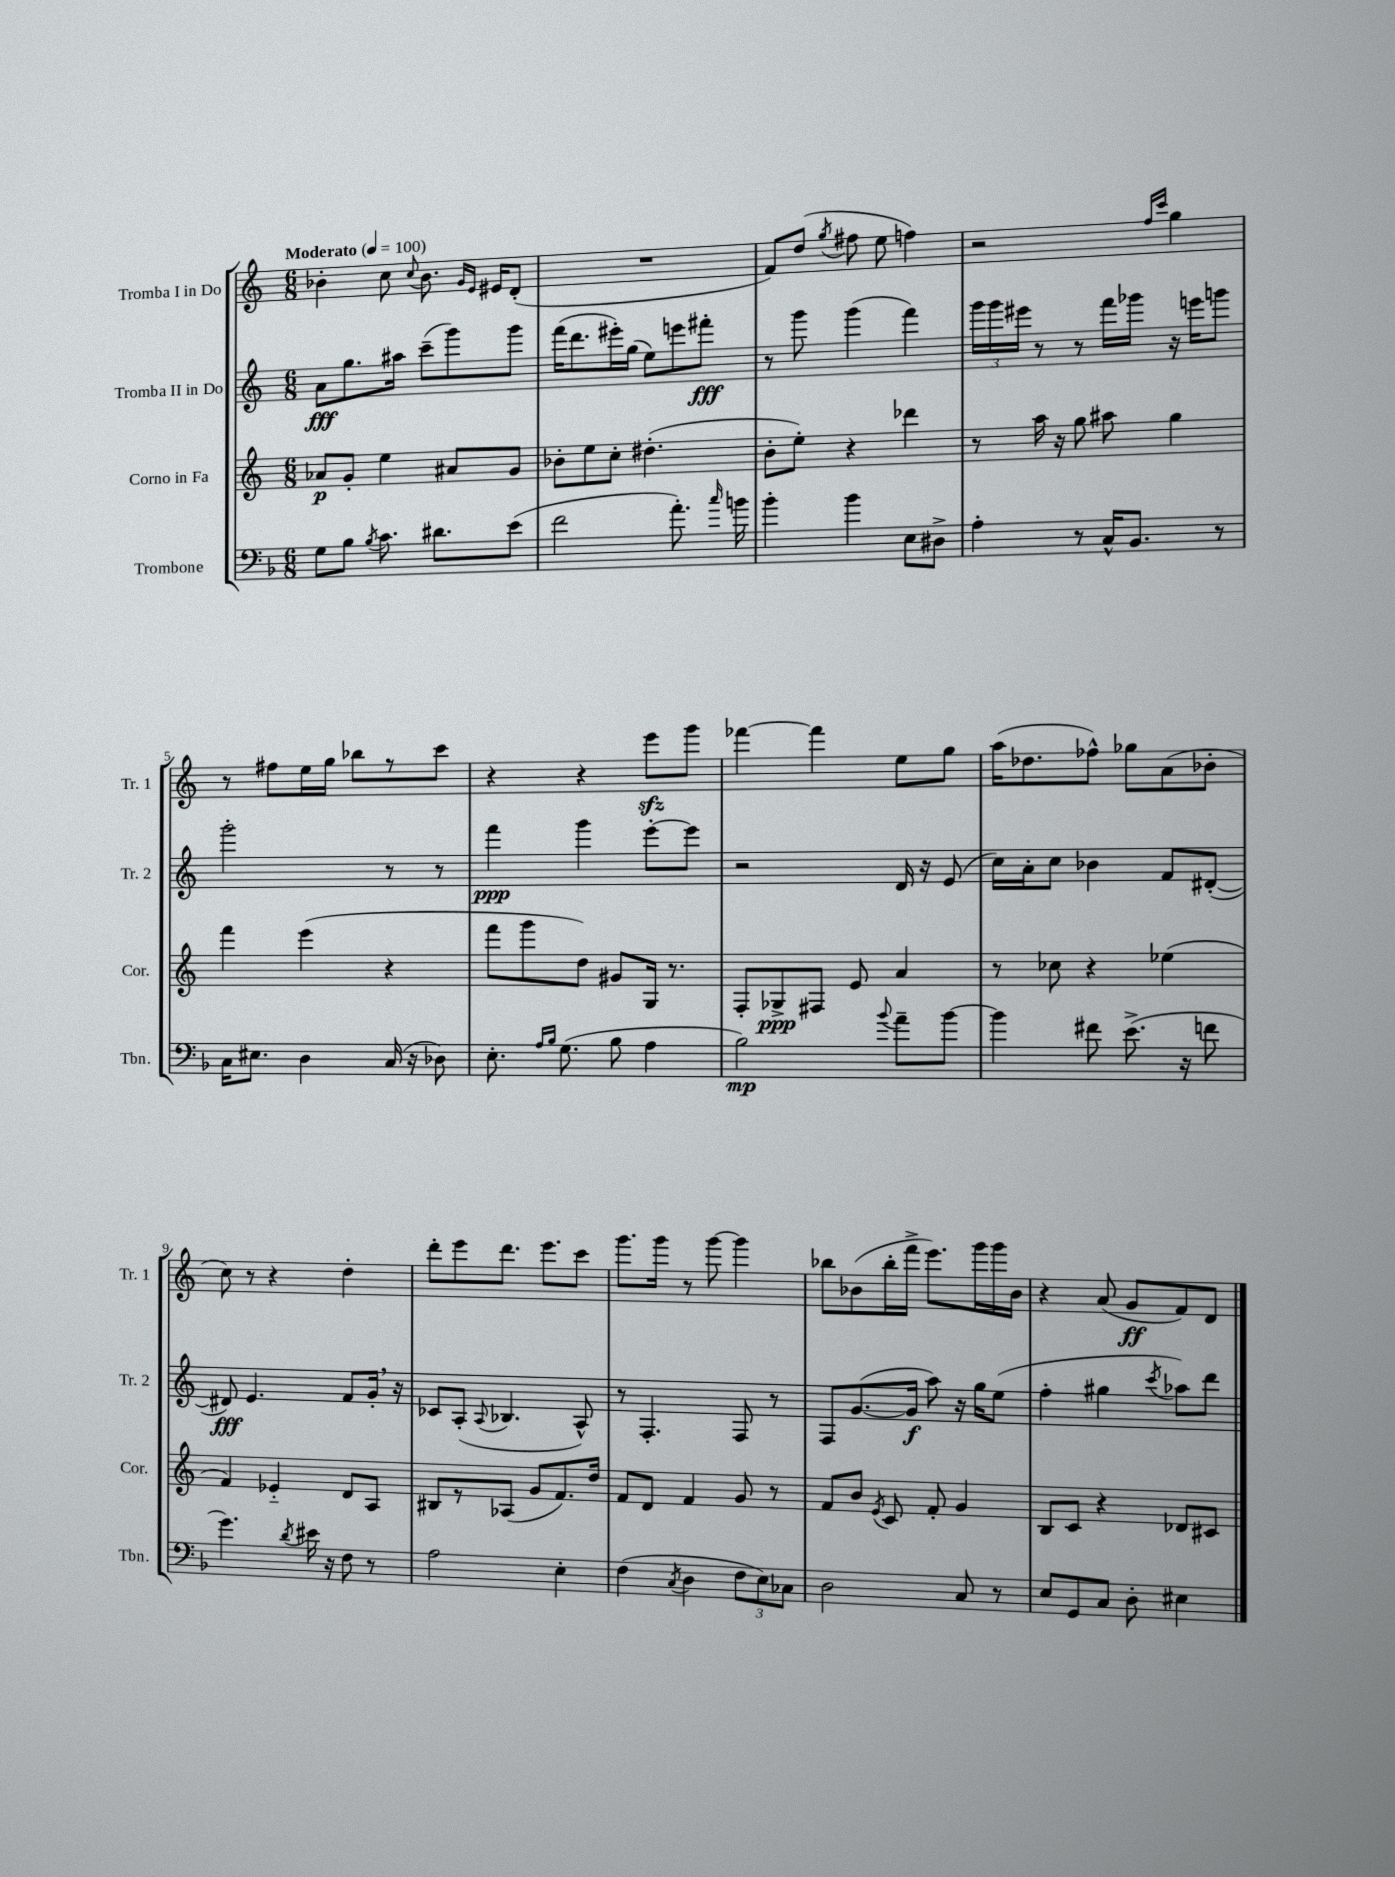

**kern	**dynam	**kern	**dynam	**kern	**dynam	**kern	**dynam
*part4	*part4	*part3	*part3	*part2	*part2	*part1	*part1
*staff4	*staff4	*staff3	*staff3	*staff2	*staff2	*staff1	*staff1
*I"Trombone	*	*I"Corno in Fa	*	*I"Tromba II in Do	*	*I"Tromba I in Do	*
*I'Tbn.	*	*I'Cor.	*	*I'Tr. 2	*	*I'Tr. 1	*
*clefF4	*	*clefG2	*	*clefG2	*	*clefG2	*
*k[b-]	*	*k[]	*	*k[]	*	*k[]	*
*M6/8	*	*M6/8	*	*M6/8	*	*M6/8	*
*MM100	*	*MM100	*	*MM100	*	*MM100	*
=1	=1	=1	=1	=1	=1	=1	=1
!	!	!	!	!	!	!LO:TX:a:B:t=Moderato	!
8G\L	.	8a-X/L	p	8a\L	fff	4b-X'\	.
8B-\J	.	8g'/J	.	8.gg\	.	.	.
8qB-/	.	.	.	.	.	.	.
8.c\	.	4ee\	.	.	.	8cc\	.
.	.	.	.	16aa#X\Jk	.	.	.
.	.	.	.	.	.	8qqcc/	.
.	.	.	.	(8ccc~\L	.	8.b-\	.
8.d#X\L	.	.	.	.	.	.	.
.	.	8a#X/L	.	8ggg\)	.	.	.
.	.	.	.	.	.	16qqg/LL	.
.	.	.	.	.	.	16qqe/JJ	.
.	.	.	.	.	.	16e#X/KL	.
(8e\J	.	8g/J	.	8ggg\J	.	(8d'/J	.
=2	=2	=2	=2	=2	=2	=2	=2
2f\	.	8b-X'\L	.	(16fff\KL	.	2.r	.
.	.	.	.	8.ddd\	.	.	.
.	.	8ee\	.	.	.	.	.
.	.	8cc'\J	.	16eee#X'\L)	.	.	.
.	.	.	.	(16gg\JJ	.	.	.
.	.	(4.dd#X'\	.	8ee\L)	.	.	.
8.a'\)	.	.	.	8eeen\	.	.	.
.	.	.	.	8fff#X'\J	fff	.	.
16qqcc/	.	.	.	.	.	.	.
16bn\	.	.	.	.	.	.	.
=3	=3	=3	=3	=3	=3	=3	=3
4b-'\	.	8b'\L	.	8r	.	8f/L)	.
.	.	8ee'\J)	.	8ggg\	.	(8dd/J	.
.	.	.	.	.	.	8qgg/	.
4b-\	.	4r	.	(4ggg\	.	8ff#X\	.
.	.	.	.	.	.	8ee\	.
8E\L	.	4ddd-X\	.	4fff\)	.	4ffn\)	.
8D#X^\J	.	.	.	.	.	.	.
=4	=4	=4	=4	=4	=4	=4	=4
4A'\	.	8r	.	24ggg\LL	.	2r	.
.	.	.	.	24ggg\	.	.	.
.	.	.	.	24eee#X\JJ	.	.	.
.	.	16aa\	.	8r	.	.	.
.	.	16r	.	.	.	.	.
8r	.	8gg\	.	8r	.	.	.
16C^^/KL	.	8aa#X\	.	16fff\LL	.	.	.
8.BB-/J	.	.	.	16ggg-X\JJ	.	.	.
.	.	.	.	.	.	16qqff/LL	.
.	.	.	.	.	.	16qqccc/JJ	.
.	.	4gg\	.	16r	.	4gg\	.
.	.	.	.	16eeen\KL	.	.	.
8r	.	.	.	8gggn\J	.	.	.
!!LO:LB:g=z
=5	=5	=5	=5	=5	=5	=5	=5
16C\KL	.	4fff\	.	2ggg'\	.	8r	.
8.E#X\J	.	.	.	.	.	.	.
.	.	.	.	.	.	8ff#X\L	.
4D\	.	(4eee\	.	.	.	16ee\L	.
.	.	.	.	.	.	16gg\JJ	.
.	.	.	.	.	.	8bb-X\L	.
(16C/	.	4r	.	8r	.	8r	.
16r	.	.	.	.	.	.	.
8D-X\)	.	.	.	8r	.	8ccc\J	.
=6	=6	=6	=6	=6	=6	=6	=6
8.E'\	.	8fff\L	.	4fff\	ppp	4r	.
.	.	8ggg\	.	.	.	.	.
16qqA/LL	.	.	.	.	.	.	.
16qqB-/JJ	.	.	.	.	.	.	.
(8.G\	.	.	.	.	.	.	.
.	.	8dd\J)	.	4ggg\	.	4r	.
8B-\	.	8g#X/L	.	.	.	.	.
4A\	.	16G/Jk	.	[8eee'\L	.	8eeezz\L	.
.	.	8.r	.	.	.	.	.
.	.	.	.	8eee\J]	.	8ggg\J	.
=7	=7	=7	=7	=7	=7	=7	=7
2B-\)	mp	8F'/L	.	2r	.	[4fff-X\	.
.	.	8G-X^/	ppp	.	.	.	.
.	.	8F#X/J	.	.	.	4fff-\]	.
.	.	8e/	.	.	.	.	.
8qqb-/	.	.	.	.	.	.	.
8a~\L	.	4a/	.	16d/	.	8ee\L	.
.	.	.	.	16r	.	.	.
[8b-\J	.	.	.	(8e/	.	8gg\J	.
=8	=8	=8	=8	=8	=8	=8	=8
4b-\]	.	8r	.	16cc\LL)	.	(16aa\KL	.
.	.	.	.	16a'\J	.	8.dd-X\	.
.	.	8cc-X\	.	8cc\J	.	.	.
8f#X\	.	4r	.	4b-X\	.	8ff-X^^\J)	.
(8.e^\	.	.	.	.	.	8gg-X\L	.
.	.	(4ee-X\	.	8f/L	.	(8a\	.
16r	.	.	.	.	.	.	.
8fn\	.	.	.	([8d#X'/J	.	8b-X'\J	.
!!LO:LB:g=z
=9	=9	=9	=9	=9	=9	=9	=9
4.g\)	.	4f/)	.	8d#X/])	fff	8cc\)	.
.	.	.	.	4.e/	.	8r	.
.	.	4e-X/	.	.	.	4r	.
8qd/	.	.	.	.	.	.	.
16e#X\	.	.	.	.	.	.	.
16r	.	.	.	.	.	.	.
8F\	.	8d/L	.	8f/L	.	4dd'\	.
8r	.	8A/J	.	16g',/Jk	.	.	.
.	.	.	.	16r	.	.	.
=10	=10	=10	=10	=10	=10	=10	=10
2A\	.	8B#X/L	.	8c-X/L	.	8ddd'\L	.
.	.	8r	.	(8A'/J	.	8eee\	.
.	.	.	.	8qqA/	.	.	.
.	.	(8A-X/J	.	4.B-X/	.	8.ddd\J	.
.	.	8g/L	.	.	.	.	.
.	.	.	.	.	.	8.eee\L	.
4E'\	.	8.f/)	.	.	.	.	.
.	.	.	.	8A^^/)	.	8ccc\J	.
.	.	16dd/Jk	.	.	.	.	.
=11	=11	=11	=11	=11	=11	=11	=11
(4F\	.	8f/L	.	8r	.	8.ggg\L	.
.	.	8d/J	.	4.F'/	.	.	.
.	.	.	.	.	.	16ggg\Jk	.
8qC/	.	.	.	.	.	.	.
4D\	.	4f/	.	.	.	8r	.
.	.	.	.	.	.	[8ggg\	.
12F\L	.	8g/	.	8F/	.	4ggg\]	.
12E\)	.	.	.	.	.	.	.
.	.	8r	.	8r	.	.	.
12C-X\J	.	.	.	.	.	.	.
=12	=12	=12	=12	=12	=12	=12	=12
2D\	.	8f/L	.	8F/L	.	8bb-X\L	.
.	.	8b/J	.	([8.g/	.	(8b-X\	.
.	.	8qe/	.	.	.	.	.
.	.	8c/	.	.	.	16bb-'\L	.
.	.	.	.	16g/Jk]	f	16fff^\JJ	.
.	.	8f'/	.	8aa\)	.	8.eee\L)	.
8C/	.	4g/	.	16r	.	.	.
.	.	.	.	16gg\KL	.	16ggg\L	.
8r	.	.	.	(8ee\J	.	16ggg\	.
.	.	.	.	.	.	16b-\JJ	.
=13	=13	=13	=13	=13	=13	=13	=13
8E/L	.	8B/L	.	4ff'\	.	4r	.
8GG/	.	8c/J	.	.	.	.	.
8C/J	.	4r	.	4gg#X\	.	(8a/	.
8D'\	.	.	.	.	.	8g/L	ff
.	.	.	.	8qccc/	.	.	.
4E#X\	.	8d-X/L	.	8aa-X\L)	.	8f/)	.
.	.	8c#X/J	.	8ddd\J	.	8d/J	.
==	==	==	==	==	==	==	==
*-	*-	*-	*-	*-	*-	*-	*-
